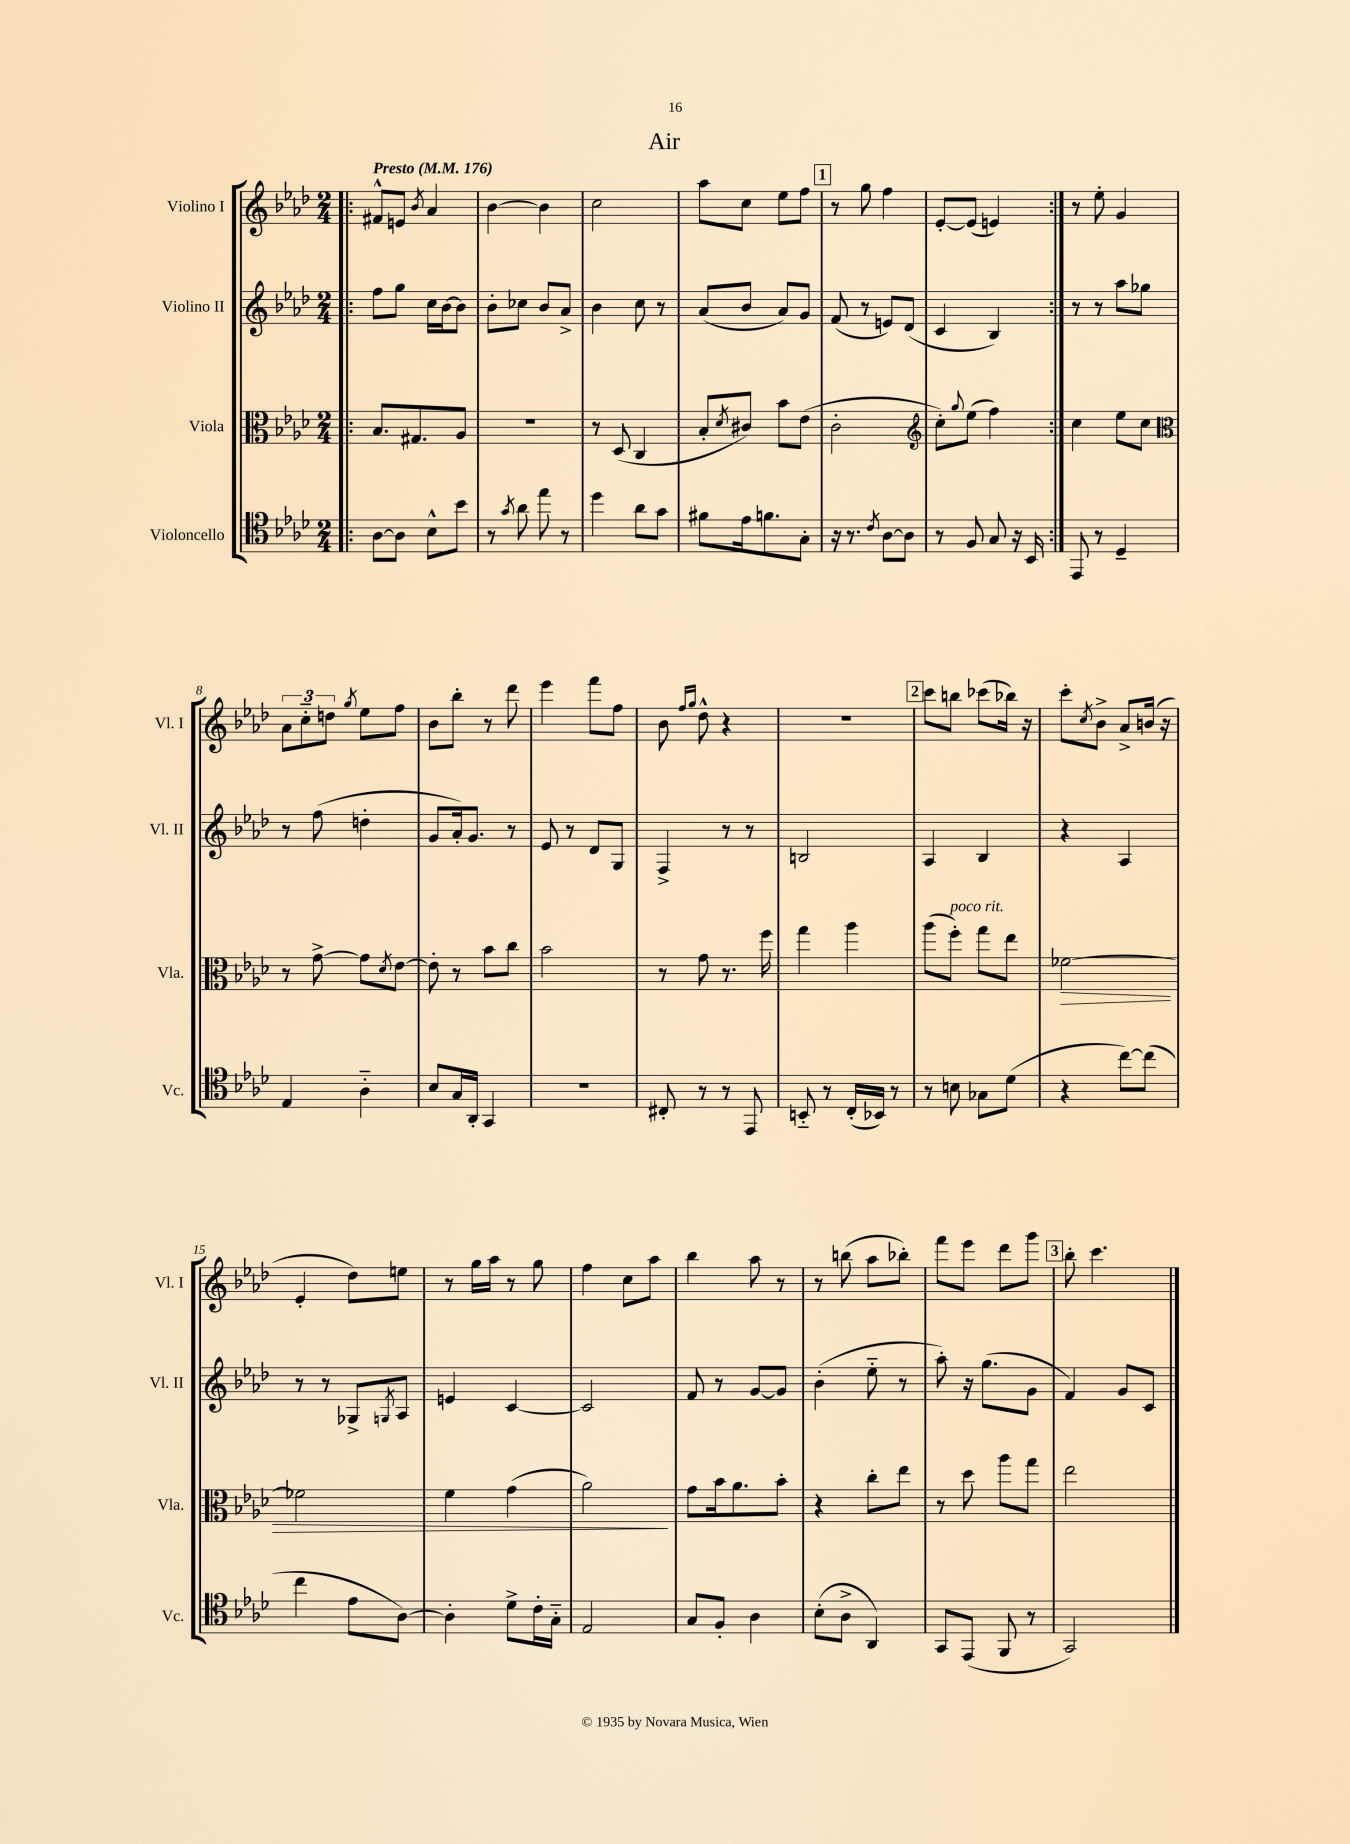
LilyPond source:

\header { title = "Air" }
<<
\new StaffGroup <<
\new Staff = "s0" \with { instrumentName = "Violino I" shortInstrumentName = "Vl. I" } {
    \clef treble \key aes \major \numericTimeSignature \time 2/4 \tempo "Presto" 4 = 176
    \repeat volta 2 { \bar ".|:" fis'8-^ e'8 \acciaccatura { bes'8 } aes'4 |
    bes'4~ bes'4 |
    c''2 |
    aes''8 c''8 ees''8 f''8 |
    \mark \markup { \box "1" } r8 g''8 f''4 |
    ees'8~-. ees'8( e'4) | }
    r8 ees''8-. g'4 |
    \tuplet 3/2 { aes'8 c''8-_ d''8 } \acciaccatura { g''8 } ees''8 f''8 |
    bes'8 bes''8-. r8 des'''8 |
    ees'''4 f'''8 f''8 |
    bes'8 \grace { f''16 g''16 } des''8-^ r4 |
    R2 |
    \mark \markup { \box "2" } c'''8 b''8 ces'''8( bes''16) r16 |
    c'''8-. \acciaccatura { c''8 } bes'8-> aes'8-> b'16( r16 |
    ees'4-. des''8) e''8 |
    r8 g''16 aes''16 r8 g''8 |
    f''4 c''8 aes''8 |
    bes''4 aes''8 r8 |
    r8 b''8( aes''8 bes''8-.) |
    f'''8 ees'''8 des'''8 g'''8 |
    \mark \markup { \box "3" } bes''8-. c'''4. \bar "|." |
}
\new Staff = "s1" \with { instrumentName = "Violino II" shortInstrumentName = "Vl. II" } {
    \clef treble \key aes \major \numericTimeSignature \time 2/4
    \repeat volta 2 { \bar ".|:" f''8 g''8 c''16 bes'16~ bes'8 |
    bes'8-. ces''8 bes'8 aes'8-> |
    bes'4 c''8 r8 |
    aes'8( bes'8 aes'8) g'8 |
    \mark \markup { \box "1" } f'8( r8 e'8) des'8( |
    c'4 bes4) | }
    r8 r8 aes''8 ges''8 |
    r8 f''8( d''4-. |
    g'8 aes'16-.) g'8. r8 |
    ees'8 r8 des'8 g8 |
    f4-> r8 r8 |
    b2 |
    \mark \markup { \box "2" } aes4 bes4 |
    r4 aes4 |
    r8 r8 ges8-> \acciaccatura { g8 } aes8 |
    e'4 c'4~ |
    c'2 |
    f'8 r8 g'8~ g'8 |
    bes'4-.( ees''8-_ r8 |
    aes''8-.) r16 g''8.( g'8 |
    \mark \markup { \box "3" } f'4) g'8 c'8 \bar "|." |
}
\new Staff = "s2" \with { instrumentName = "Viola" shortInstrumentName = "Vla." } {
    \clef alto \key aes \major \numericTimeSignature \time 2/4
    \repeat volta 2 { \bar ".|:" bes8. gis8. aes8 |
    R2 |
    r8 des8( c4 |
    bes8-. \acciaccatura { des'8 } cis'8) bes'8 ees'8( |
    \mark \markup { \box "1" } c'2-. |
    \clef treble c''8-.) \appoggiatura { g''8 } ees''8( f''4) | }
    c''4 ees''8 c''8 |
    \clef alto r8 g'8~-> g'8 \acciaccatura { des'8 } ees'8~ |
    ees'8-. r8 bes'8 c''8 |
    bes'2 |
    r8 g'8 r8. f''16 |
    g''4 aes''4 |
    \mark \markup { \box "2" } aes''8( f''8-.^\markup { \italic "poco rit." }) g''8 ees''8 |
    fes'2~\> |
    fes'2 |
    f'4 g'4( |
    aes'2\!) |
    g'8 bes'16 aes'8. bes'8-. |
    r4 c''8-. ees''8 |
    r8 des''8 aes''8 g''8 |
    \mark \markup { \box "3" } ees''2 \bar "|." |
}
\new Staff = "s3" \with { instrumentName = "Violoncello" shortInstrumentName = "Vc." } {
    \clef tenor \key aes \major \numericTimeSignature \time 2/4
    \repeat volta 2 { \bar ".|:" aes8~ aes8 bes8-^ bes'8 |
    r8 \acciaccatura { g'8 } aes'8 ees''8 r8 |
    des''4 aes'8 g'8 |
    fis'8 ees'16 f'8. g8-. |
    \mark \markup { \box "1" } r16 r8. \acciaccatura { c'8 } aes8~ aes8 |
    r8 f8 g8 r16 bes,16 | }
    ees,8 r8 des4-- |
    ees4 aes4-_ |
    bes8 g16 aes,16-. g,4 |
    R2 |
    cis8-. r8 r8 ees,8 |
    b,8-_ r8 c16-.( bes,16) r8 |
    \mark \markup { \box "2" } r8 b8 ges8 des'8( |
    r4 c''8~) c''8( |
    c''4 ees'8 aes8~) |
    aes4-. des'8-> c'16-. g16-_ |
    ees2 |
    g8 f8-. aes4 |
    bes8-.( aes8-> aes,4) |
    g,8 ees,8( f,8 r8 |
    \mark \markup { \box "3" } g,2) \bar "|." |
}
>>
>>
